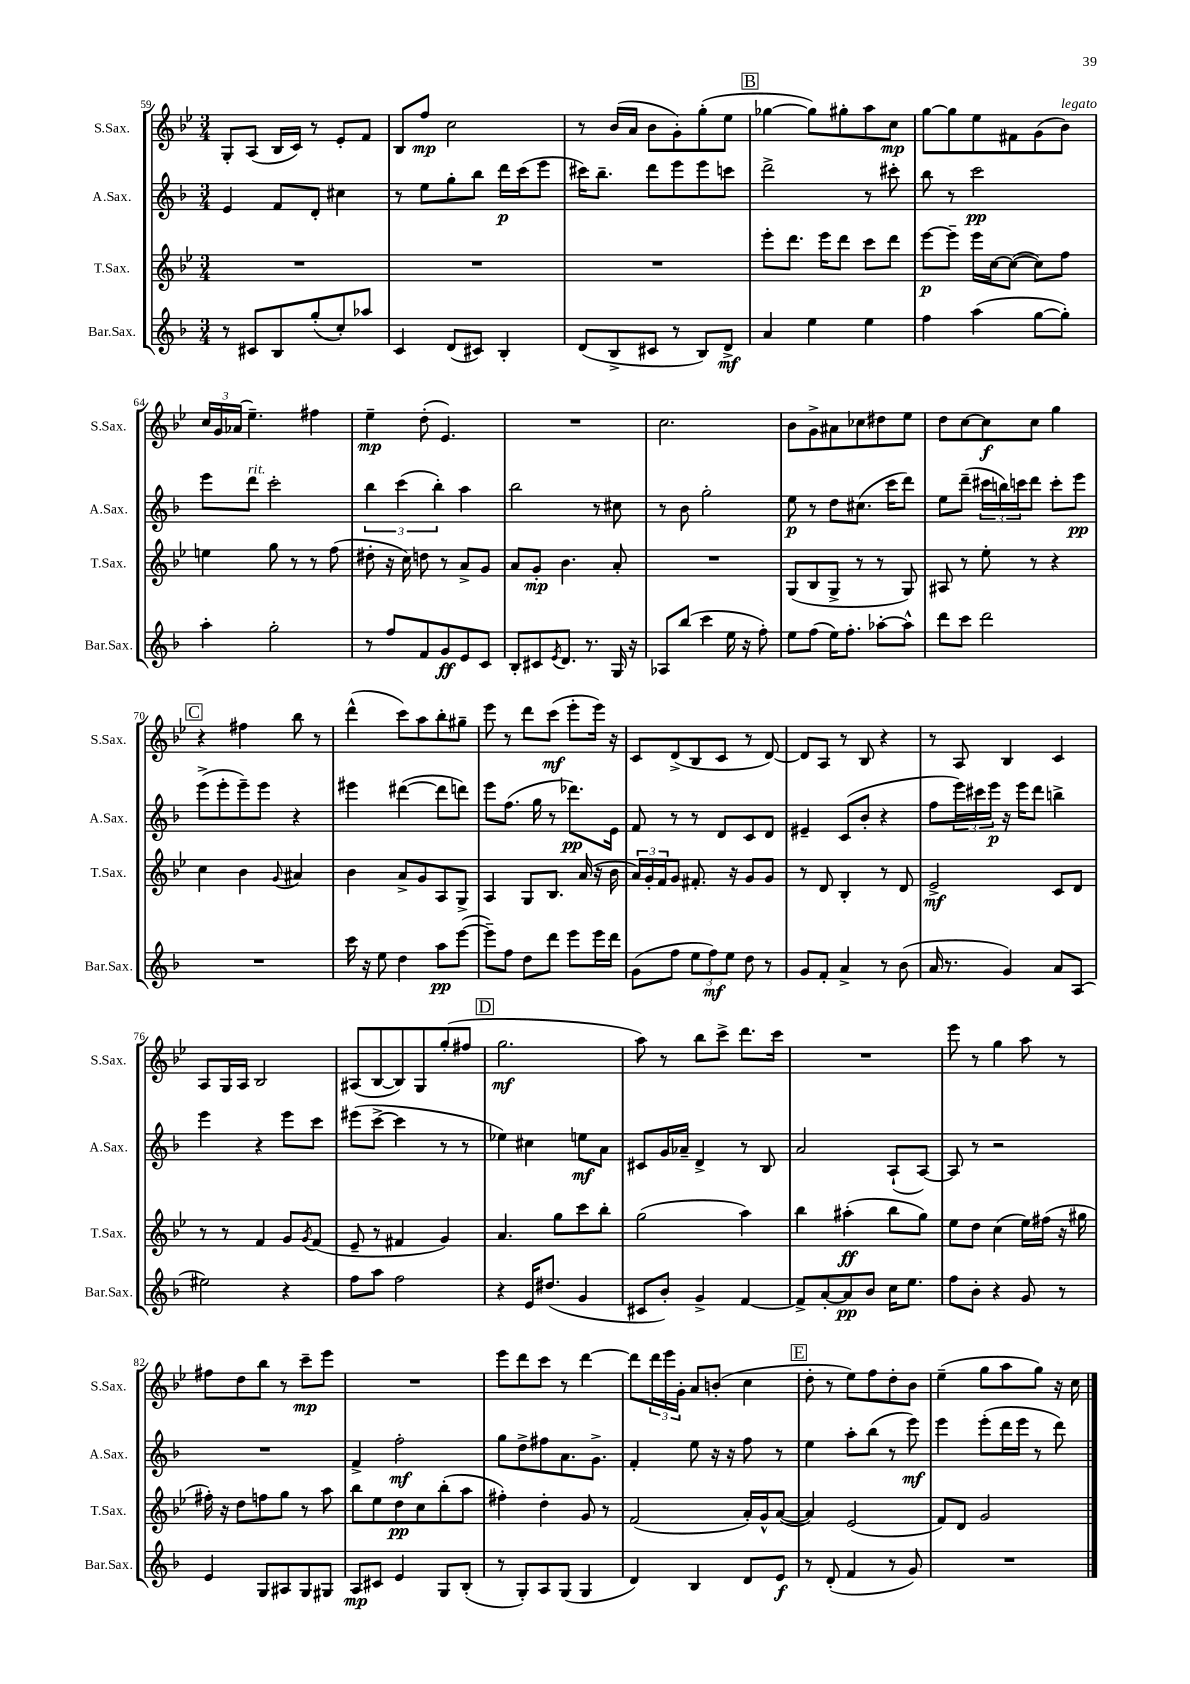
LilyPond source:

<<
\new StaffGroup <<
\new Staff = "s0" \with { instrumentName = "S.Sax." shortInstrumentName = "S.Sax." } {
    \clef treble \key bes \major \numericTimeSignature \time 3/4
    g8-. a8( bes16 c'16) r8 ees'8-. f'8 |
    bes8 f''8\mp c''2 |
    r8 bes'16( a'16 bes'8 g'8-.) g''8-.( ees''8 |
    \mark \markup { \box "B" } ges''4~ ges''8) gis''8-. a''8 c''8\mp |
    g''8~ g''8 ees''8 fis'8 g'8( bes'8^\markup { \italic "legato" }) |
    \tuplet 3/2 { c''16 g'16 aes'16( } ees''4.--) fis''4 |
    ees''4--\mp d''8-.( ees'4.) |
    R2. |
    c''2. |
    bes'8 g'8-> ais'8 ces''8 dis''8 ees''8 |
    d''8 c''8~ c''8\f c''8 g''4 |
    \mark \markup { \box "C" } r4 fis''4 bes''8 r8 |
    d'''4-^( c'''8) a''8 bes''8-. gis''8-- |
    ees'''8 r8 d'''8 c'''8\mf( ees'''8-. ees'''16) r16 |
    c'8 d'8->( bes8 c'8 r8 d'8~) |
    d'8 a8 r8 bes8 r4 |
    r8 a8 bes4 c'4 |
    a8 g16 a16 bes2 |
    ais8( bes8~ bes8) g8 g''8-.( fis''8 |
    \mark \markup { \box "D" } g''2.\mf |
    a''8) r8 bes''8 c'''8-> d'''8. c'''16 |
    R2. |
    ees'''8 r8 g''4 a''8 r8 |
    fis''8 d''8 bes''8 r8 c'''8--\mp ees'''8 |
    R2. |
    ees'''8 d'''8 c'''8 r8 d'''4~ |
    d'''8 \tuplet 3/2 { d'''16 ees'''16 g'16-. } a'8 b'8-.( c''4 |
    \mark \markup { \box "E" } d''8-. r8 ees''8) f''8 d''8-. bes'8 |
    ees''4--( g''8 a''8 g''8) r16 c''16 \bar "|." |
}
\new Staff = "s1" \with { instrumentName = "A.Sax." shortInstrumentName = "A.Sax." } {
    \clef treble \key f \major \numericTimeSignature \time 3/4
    e'4 f'8 d'8-. cis''4 |
    r8 e''8 g''8-. bes''8 d'''16\p c'''16( e'''8 |
    cis'''16) bes''8.-- d'''8 e'''8 e'''8 c'''8 |
    \mark \markup { \box "B" } d'''2-> r8 cis'''8-. |
    bes''8 r8 c'''2\pp |
    e'''8 d'''8^\markup { \italic "rit." } c'''2-. |
    \tuplet 3/2 { bes''4 c'''4( bes''4-.) } a''4 |
    bes''2 r8 cis''8 |
    r8 bes'8 g''2-. |
    e''8\p r8 d''8 cis''8.( c'''16 d'''8) |
    e''8 d'''8--( \tuplet 3/2 { cis'''16 b''16) c'''16 } d'''8 c'''8-. e'''8\pp |
    \mark \markup { \box "C" } e'''8->( e'''8-. e'''8--) e'''8 r4 |
    eis'''4 dis'''4~( dis'''8 d'''8) |
    e'''8 f''8.( g''16 r8 des'''8.\pp) e'16 |
    f'8 r8 r8 d'8 c'8 d'8 |
    eis'4-- c'8( bes'8-. r4 |
    f''8 \tuplet 3/2 { e'''16) cis'''16 e'''16\p } r16 e'''16 d'''8 b''4-> |
    e'''4 r4 e'''8 c'''8 |
    eis'''8( c'''8~-> c'''4 r8 r8 |
    \mark \markup { \box "D" } ees''4) cis''4 e''8\mf a'8 |
    cis'8 g'16 aes'16-- d'4-> r8 bes8 |
    a'2 a8-!( a8~) |
    a8 r8 r2 |
    R2. |
    f'4-> f''2-.\mf |
    g''8 d''8-> fis''8 a'8. g'8.-> |
    f'4-. e''8 r16 r16 f''8 r8 |
    \mark \markup { \box "E" } e''4 a''8-. bes''8( r8 e'''8\mf) |
    e'''4 e'''8-.( d'''16 e'''16 r8 d'''8) \bar "|." |
}
\new Staff = "s2" \with { instrumentName = "T.Sax." shortInstrumentName = "T.Sax." } {
    \clef treble \key bes \major \numericTimeSignature \time 3/4
    R2. |
    R2. |
    R2. |
    \mark \markup { \box "B" } ees'''8-. d'''8. ees'''16 d'''8 c'''8 d'''8 |
    ees'''8~\p ees'''8-- ees'''16 c''16~ c''8~( c''8) f''8 |
    e''4 g''8 r8 r8 f''8( |
    dis''8-. r16 c''16) d''8 r8 a'8-> g'8 |
    a'8 g'8-.\mp bes'4. a'8-. |
    R2. |
    g8( bes8 g8-> r8 r8 g8) |
    ais8 r8 ees''8-. r8 r4 |
    \mark \markup { \box "C" } c''4 bes'4 \appoggiatura { g'8 } ais'4 |
    bes'4 a'8-> g'8 a8 g8-> |
    a4 g8 bes8. a'16( r16 bes'16 |
    \tuplet 3/2 { a'16) g'16-. f'16 } g'8 fis'8.-. r16 g'8 g'8 |
    r8 d'8 bes4-. r8 d'8 |
    ees'2->\mf c'8 d'8 |
    r8 r8 f'4 g'8 \acciaccatura { g'8 } f'8( |
    ees'8-- r8 fis'4 g'4) |
    \mark \markup { \box "D" } a'4. g''8 c'''8 bes''8-. |
    g''2( a''4) |
    bes''4 ais''4-.\ff( bes''8 g''8) |
    ees''8 d''8 c''4( ees''16) fis''16( r16 gis''16 |
    fis''16-.) r16 d''8 f''8 g''8 r8 a''8 |
    bes''8 ees''8 d''8\pp c''8 bes''8-.( a''8 |
    fis''4-.) d''4-. g'8 r8 |
    f'2( a'16-.) g'16-^ a'8~( |
    \mark \markup { \box "E" } a'4) ees'2( |
    f'8) d'8 g'2 \bar "|." |
}
\new Staff = "s3" \with { instrumentName = "Bar.Sax." shortInstrumentName = "Bar.Sax." } {
    \clef treble \key f \major \numericTimeSignature \time 3/4
    r8 cis'8 bes8 g''8-.( c''8-.) aes''8 |
    c'4 d'8( cis'8) bes4-. |
    d'8( bes8-> cis'8 r8 bes8) d'8->\mf |
    \mark \markup { \box "B" } a'4 e''4 e''4 |
    f''4 a''4( g''8~ g''8-.) |
    a''4-. g''2-. |
    r8 f''8 f'8 g'8\ff e'8 c'8 |
    bes8-. cis'8 \acciaccatura { e'8 } d'8. r8. g16 r16 |
    aes8 bes''8( c'''4 e''16 r16 f''8-.) |
    e''8 f''8( e''16) f''8.-. aes''8~-. aes''8-^ |
    d'''8 c'''8 d'''2 |
    \mark \markup { \box "C" } R2. |
    c'''16 r16 e''8 d''4 a''8\pp e'''8~( |
    e'''8--) f''8 d''8 d'''8 e'''8 e'''16 d'''16 |
    g'8( f''8 \tuplet 3/2 { e''8 f''8\mf) e''8 } d''8 r8 |
    g'8 f'8-. a'4-> r8 bes'8( |
    a'16 r8. g'4) a'8 a8( |
    eis''2) r4 |
    f''8 a''8 f''2 |
    \mark \markup { \box "D" } r4 e'16 dis''8.( g'4 |
    cis'8 bes'8-.) g'4-> f'4~ |
    f'8-> a'8~-. a'8\pp bes'8 c''16 e''8. |
    f''8 bes'8-. r4 g'8 r8 |
    e'4 g8 ais8 g8 gis8 |
    a8\mp cis'8 e'4 g8 bes8-.( |
    r8 g8-.) a8 g8( g4 |
    d'4) bes4 d'8 e'8\f |
    \mark \markup { \box "E" } r8 d'8-.( f'4 r8 g'8) |
    R2. \bar "|." |
}
>>
>>
\layout { \context { \Score currentBarNumber = #59 } }
